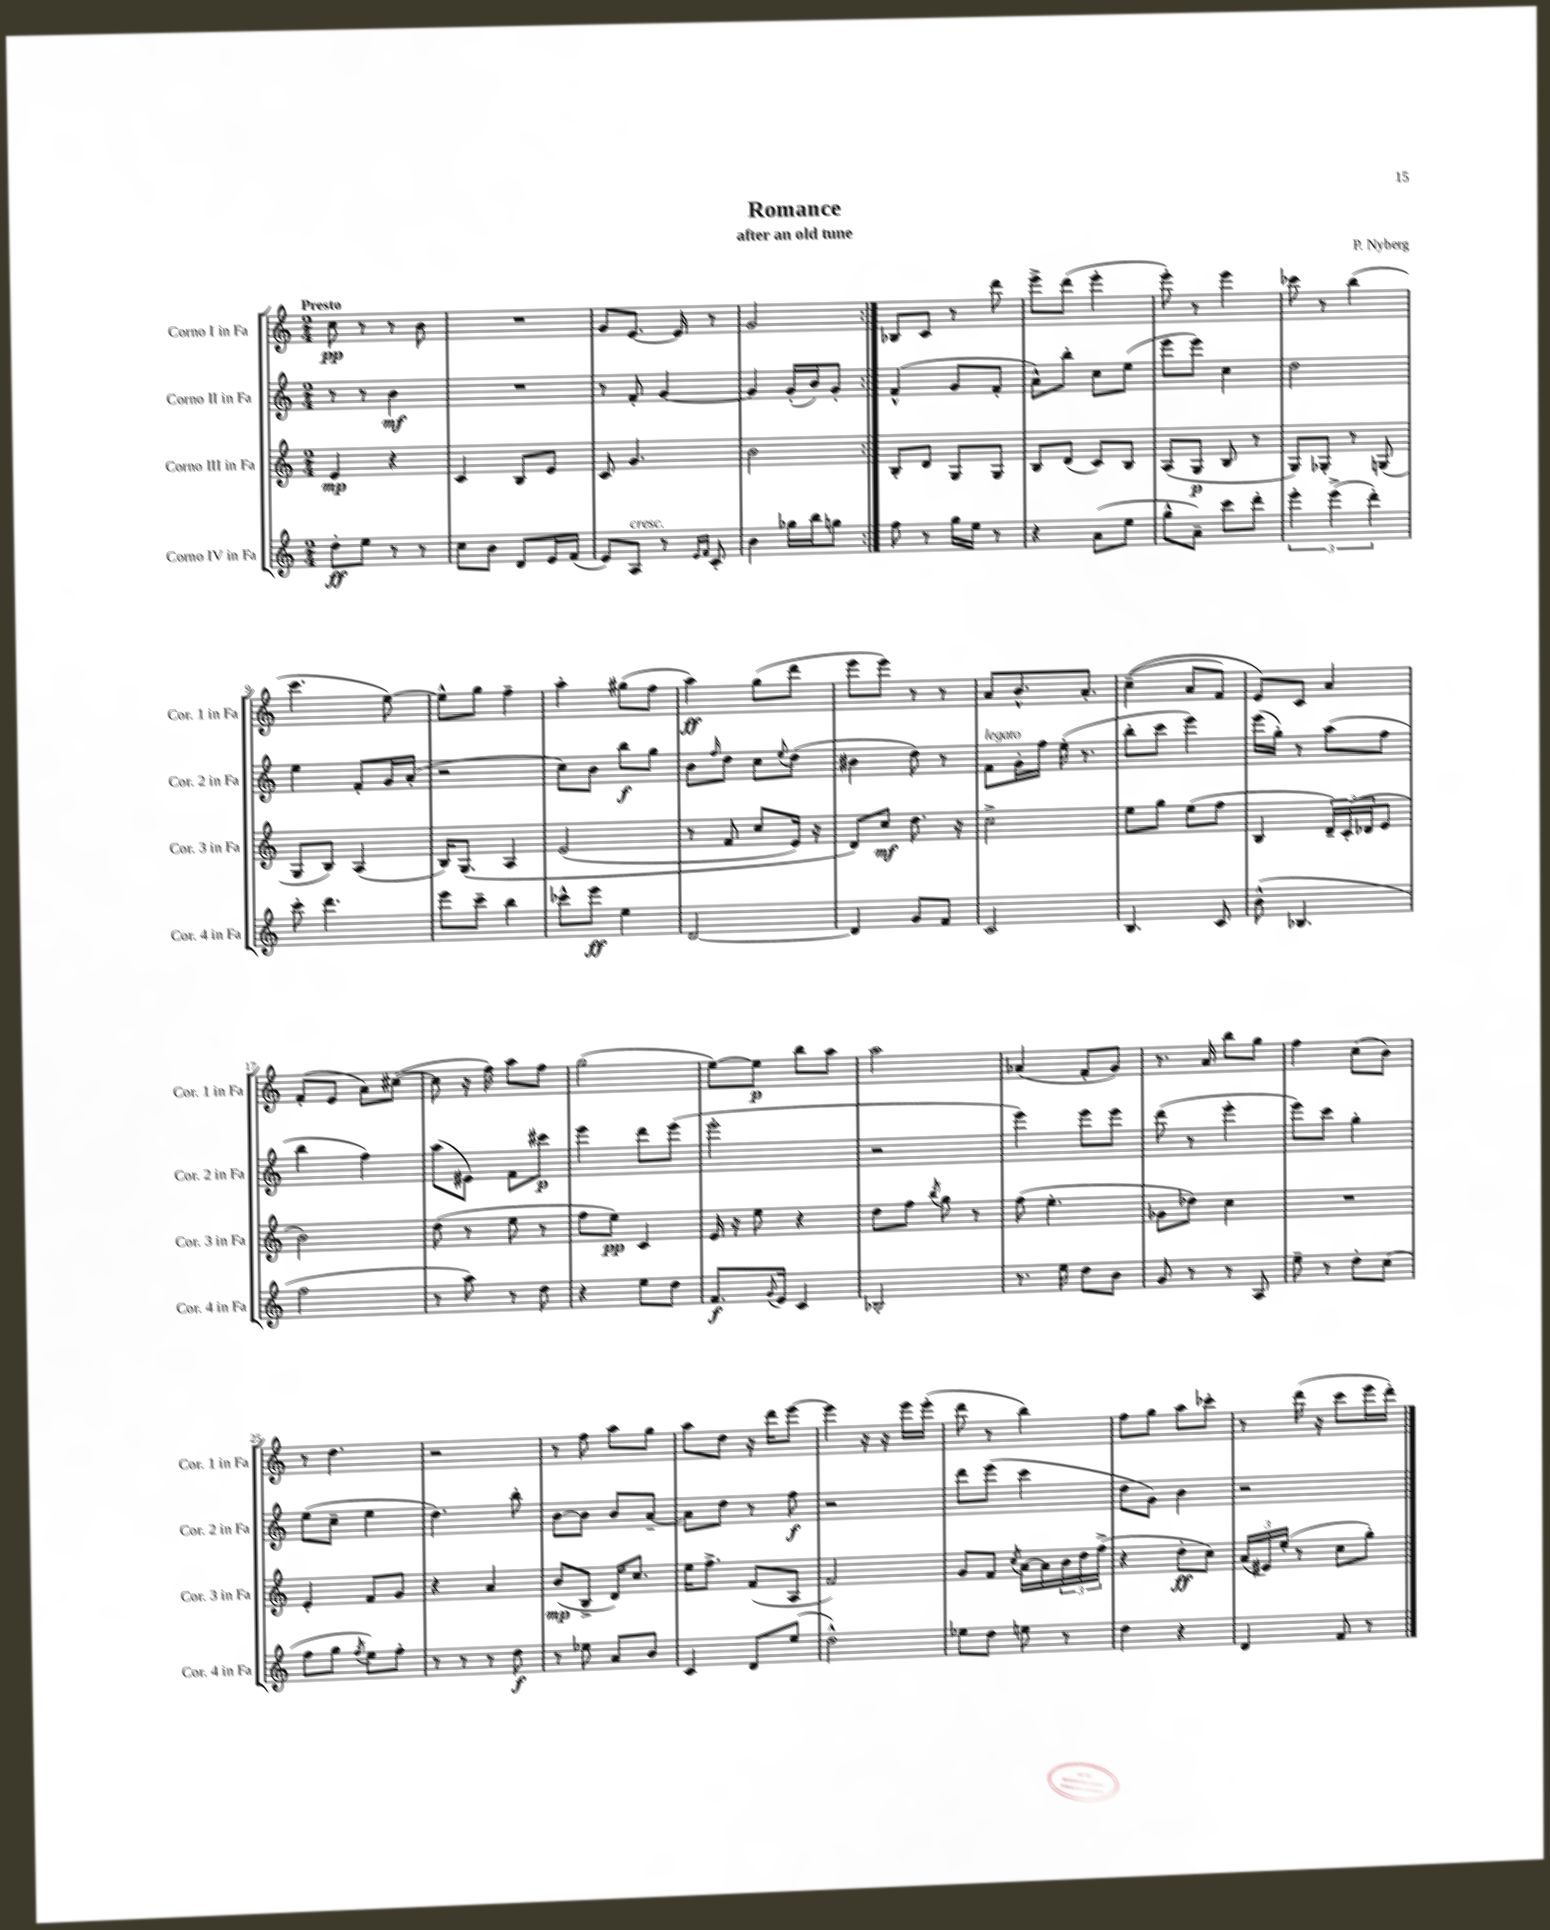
\header { title = "Romance" composer = "P. Nyberg" subtitle = "after an old tune" }
<<
\new StaffGroup <<
\new Staff = "s0" \with { instrumentName = "Corno I in Fa" shortInstrumentName = "Cor. 1 in Fa" } {
    \clef treble \key c \major \numericTimeSignature \time 2/4 \tempo "Presto"
    \repeat volta 2 { c''8\pp r8 r8 b'8 |
    R2 |
    g'8 e'8.~ e'16 r8 |
    g'2 | }
    bes8 c'8 r8 d'''8 |
    e'''8-> d'''8( e'''4-. |
    e'''8-.) r8 e'''4 |
    ces'''8 r8 b''4( |
    c'''4. e''8~) |
    e''8-^ g''8 f''4-- |
    a''4-. gis''8( f''8 |
    a''4\ff) g''8( d'''8 |
    e'''8 e'''8) r8 r8 |
    a'8 b'8.-^ a'8.-. |
    c''4--(\( a'8 f'8) |
    e'8\) c'8 a'4 |
    f'8-.( e'8 a'8) cis''8~( |
    cis''8 r16 f''16) a''8 f''8 |
    g''2( |
    e''8~) e''8\p b''8 a''8 |
    a''2 |
    aes'4( f'8-. g'8) |
    r8. a'16 b''8 g''8 |
    f''4 c''8( b'8) |
    r8 d''4. |
    r2 |
    r8 f''8 a''8 g''8 |
    a''8 d''8 r16 d'''16 e'''8~ |
    e'''4 r16 r16 e'''16 e'''16-.( |
    d'''8 r8 b''4) |
    f''8 g''8 a''8 ces'''8-. |
    r8 d'''16( r16 c'''8 e'''16 d'''16-.) \bar "|." |
}
\new Staff = "s1" \with { instrumentName = "Corno II in Fa" shortInstrumentName = "Cor. 2 in Fa" } {
    \clef treble \key c \major \numericTimeSignature \time 2/4
    \repeat volta 2 { r8 r8 b'4\mf |
    R2 |
    r8 f'8-. g'4~ |
    g'4 g'16-.( b'16) g'8-. | }
    f'4-^( g'8 f'8-. |
    a'8-^) b''8-. c''8 e''8( |
    e'''8 e'''8) c''4 |
    d''2 |
    e''4 f'8-. g'16 a'16-.( |
    r2 |
    c''8) b'8 b''8\f g''8 |
    b'8 \grace { f''16 } d''8 c''8 \appoggiatura { e''8 } d''8( |
    bis'4 d''8) r8 |
    f'8^\markup { \italic "legato" } g'16-. f''16 e''16-.( r8. |
    b''8-. c'''8 e'''4) |
    e'''16( g''16-.) r8 a''8( f''8 |
    b''4 f''4) |
    a''8( eis'8) f'8 cis'''8\p |
    e'''4 d'''8 e'''8( |
    e'''2-. |
    r2 |
    e'''4) e'''8 e'''8 |
    d'''8( r8 e'''4-. |
    e'''8) c'''8 g''4-. |
    e''8( c''8-- e''4 |
    d''4.) b''8-. |
    b'8~ b'8 b'8 a'8~-- |
    a'8 d''8 r8 f''8\f |
    r2 |
    d'''8 e'''8( c'''4 |
    d''8 g'8) b'4 |
    r2 \bar "|." |
}
\new Staff = "s2" \with { instrumentName = "Corno III in Fa" shortInstrumentName = "Cor. 3 in Fa" } {
    \clef treble \key c \major \numericTimeSignature \time 2/4
    \repeat volta 2 { e'4\mp r4 |
    c'4 b8 e'8 |
    c'8 g'4. |
    b'2 | }
    b8-. d'8 g8 g8 |
    b8 d'8( c'8) b8 |
    a8( g8\p b8 r8 |
    g8) ges8-. r8 g8( |
    g8 b8) a4( |
    b16) g8.\( a4 |
    e'2( |
    r8 f'8 c''8 e'16) r16 |
    d'8\) c''8\mf d''8. r16 |
    c''2-> |
    e''8 g''8 e''8( f''8 |
    b4 \tuplet 3/2 { d'16--) c'16-.( des'16 } e'8 |
    b'2) |
    d''8( r8 e''8 r8 |
    f''8 e''8\pp) c'4 |
    e'16 r16 e''8 r4 |
    d''8 f''8 \acciaccatura { b''8 } g''8 r8 |
    f''8( e''4.-. |
    ges'8 des''8) c''4 |
    R2 |
    e'4-. f'8 g'8 |
    r4 a'4 |
    b'8\mp( b8-> d'16) c''8. |
    e''16 f''8.-> f'8( a8 |
    f'2) |
    g'8 f'8 \acciaccatura { c''8 } a'16~ a'16 \tuplet 3/2 { b'16 d''16 f''16->( } |
    r4 d''8-.\ff c''8) |
    \tuplet 3/2 { a'16( eis'16) e''16-.( } r8 c''8 g''8-.) \bar "|." |
}
\new Staff = "s3" \with { instrumentName = "Corno IV in Fa" shortInstrumentName = "Cor. 4 in Fa" } {
    \clef treble \key c \major \numericTimeSignature \time 2/4
    \repeat volta 2 { d''8-.\ff e''8 r8 r8 |
    c''8 b'8 d'8 e'16 f'16( |
    e'8) a8^\markup { \italic "cresc." } r8 \grace { e'16 f'16 } c'8-. |
    b'4 ges''16 b''16 g''8 | }
    f''8 r8 g''16 e''16 r8 |
    r4 a'8( e''8 |
    g''8-^ a'8--) c'''8 d'''8-. |
    \tuplet 3/2 { e'''4-. e'''4->( d'''4-.) } |
    c'''8-. d'''4. |
    e'''8 c'''8-- b''4 |
    ces'''8-^ e'''8\ff e''4 |
    d'2~ |
    d'4 g'8 f'8 |
    c'2 |
    b4. c'8 |
    b'8-^( bes4. |
    f''2 |
    r8 a''8) r8 d''8 |
    r4 e''8 d''8 |
    f'8.\f \appoggiatura { g'8 } e'16 c'4 |
    bes2-. |
    r8. e''16 d''8 b'8 |
    g'8 r8 r8 a8 |
    e''8-- r8 d''8-. c''8( |
    f''8 g''8 \acciaccatura { f''8 } e''8) f''8-. |
    r8 r8 r8 d''8\f |
    r8 ees''8 a'8 b'8 |
    c'4 d'8 e''8( |
    d''2-^) |
    ees''8 d''8 e''8 r8 |
    d''4 r4 |
    d'4 f'8 r8 \bar "|." |
}
>>
>>
